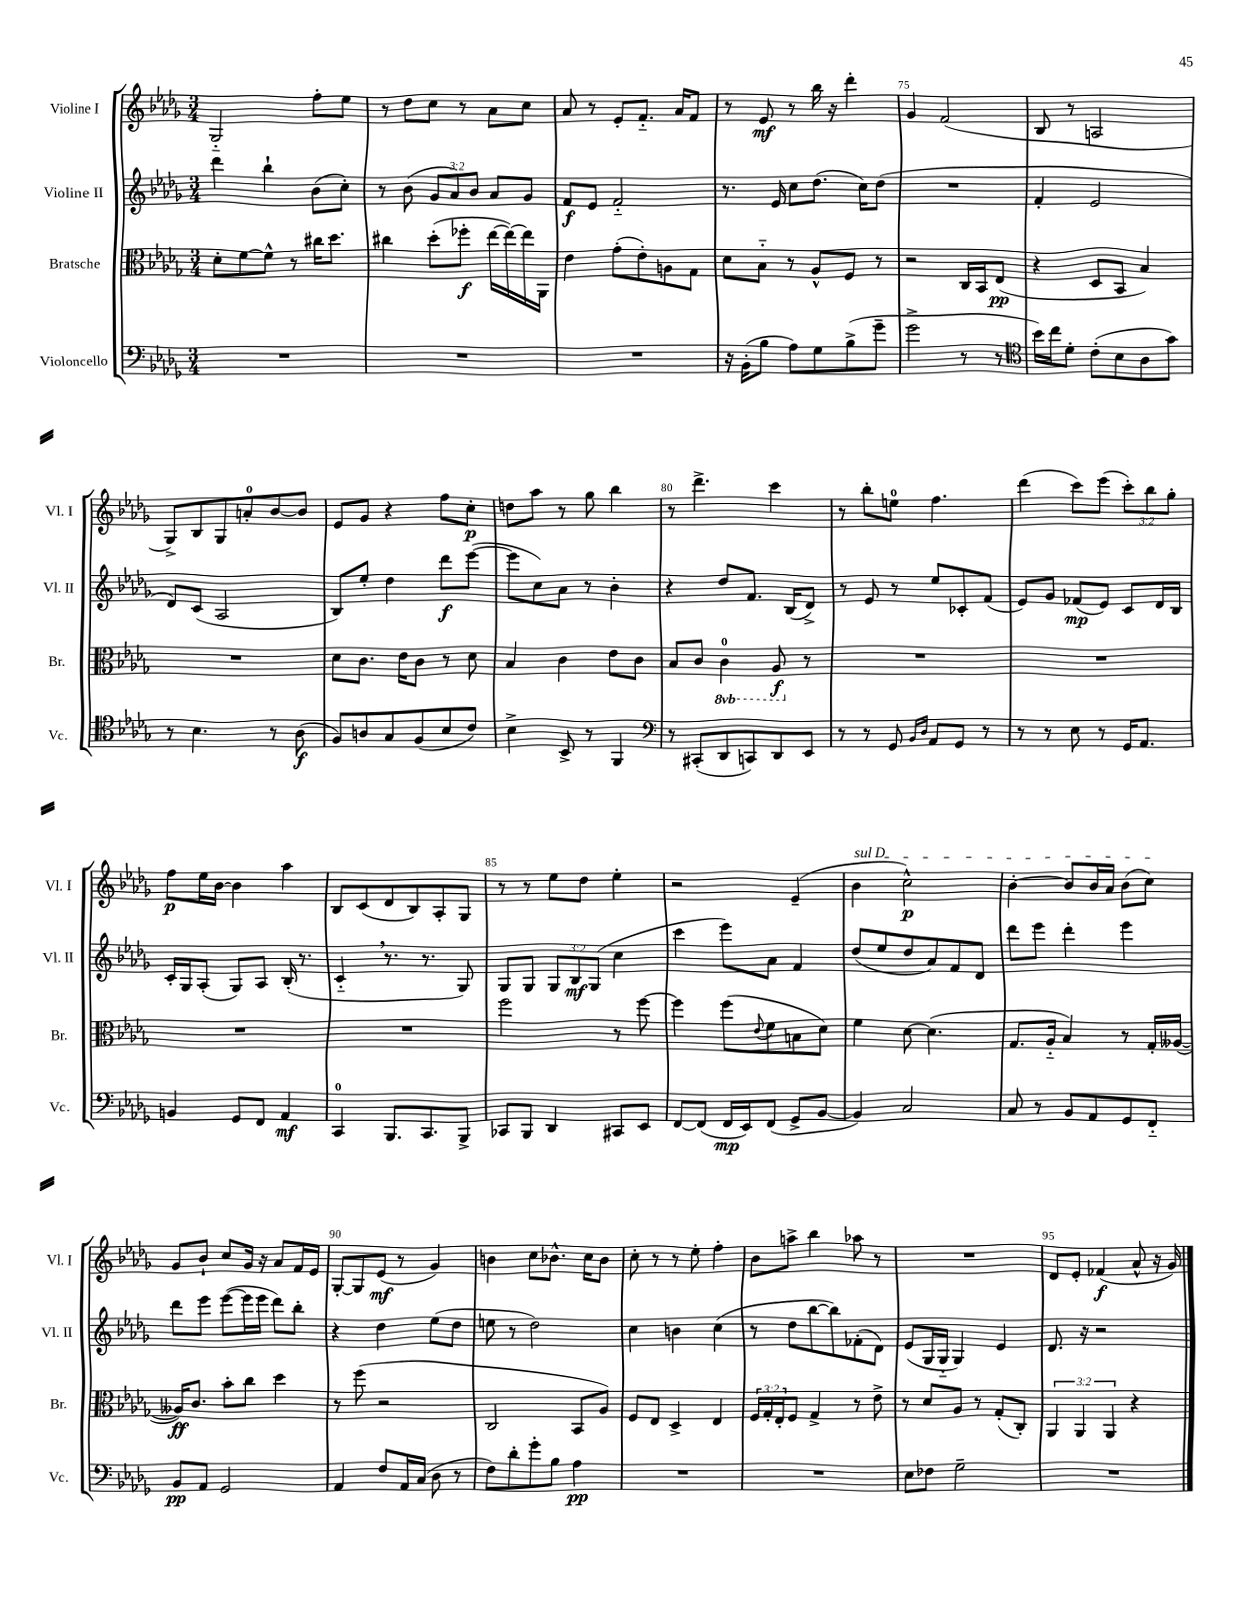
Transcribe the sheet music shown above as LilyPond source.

<<
\new StaffGroup <<
\new Staff = "s0" \with { instrumentName = "Violine I" shortInstrumentName = "Vl. I" } {
    \clef treble \key des \major \numericTimeSignature \time 3/4 \override Staff.TupletNumber.text = #tuplet-number::calc-fraction-text
    ges2-_ f''8-. ees''8 |
    r8 des''8 c''8 r8 aes'8 c''8 |
    aes'8 r8 ees'8-. f'8.-_ aes'16 f'8 |
    r8 ees'8\mf r8 bes''16 r16 des'''4-. |
    ges'4 f'2( |
    bes8 r8 a2 |
    ges8->) bes8 ges8 a'8-0-. bes'8~ bes'8 |
    ees'8 ges'8 r4 f''8 c''8-.\p |
    d''8 aes''8 r8 ges''8 bes''4 |
    r8 des'''4.-> c'''4 |
    r8 bes''8-. e''8-0 f''4. |
    des'''4( c'''8) ees'''8( \tuplet 3/2 { c'''8-.) bes''8 ges''8-. } |
    f''8\p ees''16 bes'16~ bes'4 aes''4 |
    bes8 c'8( des'8 bes8) aes8-. ges8 |
    r8 r8 ees''8 des''8 ees''4-. |
    r2 ees'4--( |
    \once \override TextSpanner.bound-details.left.text = \markup { \italic "sul D" } bes'4\startTextSpan c''2-^\p) |
    bes'4~-. bes'8 bes'16 aes'16 bes'8( c''8\stopTextSpan) |
    ges'8 bes'8-! c''8 ges'16 r16 aes'8 f'16 ees'16 |
    ges8~-. ges8 ees'8\mf( r8 ges'4) |
    b'4 c''8 bes'8.-^ c''16 bes'8 |
    c''8-. r8 r8 ees''8-. f''4-. |
    bes'8 a''8-> bes''4 aes''8 r8 |
    R2. |
    des'8 ees'8-. fes'4\f( aes'8-^ r16 ges'16) \bar "|." |
}
\new Staff = "s1" \with { instrumentName = "Violine II" shortInstrumentName = "Vl. II" } {
    \clef treble \key des \major \numericTimeSignature \time 3/4 \override Staff.TupletNumber.text = #tuplet-number::calc-fraction-text
    des'''4 bes''4-! bes'8( c''8-.) |
    r8 bes'8( \tuplet 3/2 { ges'8 aes'8) bes'8 } aes'8 ges'8 |
    f'8\f ees'8 f'2-_ |
    r8. ees'16 c''8 des''8.( c''16) des''8( |
    R2. |
    f'4-. ees'2 |
    des'8) c'8( aes2 |
    bes8) ees''8-. des''4 des'''8\f ees'''8~( |
    ees'''8 c''8) aes'8 r8 bes'4-. |
    r4 des''8 f'8. bes16( des'8->) |
    r8 ees'8 r8 ees''8 ces'8-. f'8( |
    ees'8) ges'8 fes'8\mp( ees'8) c'8 des'16 bes16 |
    c'16-. ges16 aes8-.( ges8) aes8 bes16-.( r8. |
    c'4-_ \breathe r8. r8. ges8) |
    ges8 ges8 \tuplet 3/2 { ges8 bes8\mf ges8( } c''4 |
    c'''4 ees'''8) aes'8 f'4 |
    des''8( ees''8 des''8 aes'8) f'8 des'8 |
    des'''8 ees'''8 des'''4-. ees'''4 |
    des'''8 ees'''8 ees'''8~( ees'''16 ees'''16 des'''8) bes''8-. |
    r4 des''4 ees''8( des''8 |
    e''8 r8 des''2) |
    c''4 b'4 c''4( |
    r8 des''8 bes''8~ bes''8) fes'8-.( des'8) |
    ees'8( ges16 ges16-_ ges4) ees'4 |
    des'8. r16 r2 \bar "|." |
}
\new Staff = "s2" \with { instrumentName = "Bratsche" shortInstrumentName = "Br." } {
    \clef alto \key des \major \numericTimeSignature \time 3/4 \override Staff.TupletNumber.text = #tuplet-number::calc-fraction-text \set Staff.ottavationMarkups = #ottavation-simple-ordinals
    des'8-. f'8~ f'8-^ r8 cis''16 des''8. |
    cis''4 des''8-.( fes''8-.\f ees''16~ ees''16~) ees''16 aes,16 |
    ees'4 ges'8-.( ees'8-.) a8 ges8 |
    des'8 bes8-_ r8 aes8-^ f8 r8 |
    r2 c16 bes,16 ees8\pp( |
    r4 des8 bes,8 bes4) |
    R2. |
    des'8 c'8. ees'16 c'8 r8 des'8 |
    bes4 c'4 ees'8 c'8 |
    bes8 c'8 \ottava #-1 c4-0 aes,8\f \ottava #0 r8 |
    R2. |
    R2. |
    R2. |
    R2. |
    f''2 r8 f''8~ |
    f''4 f''8( \appoggiatura { ees'8 } f'8 b8 des'8) |
    f'4 des'8~ des'4.( |
    ges8. aes16-_ bes4) r8 ges16-. aeses16~( |
    aeses16\ff) c'8. bes'8-. c''8 des''4 |
    r8 f''8( r2 |
    c2 bes,8 aes8) |
    f8 ees8 des4-> ees4 |
    \tuplet 3/2 { f16 ges16-. ees16-. } f8 ges4-> r8 ees'8-> |
    r8 des'8 aes8 r8 ges8-.( c8-.) |
    \tuplet 3/2 { aes,4 aes,4 aes,4 } r4 \bar "|." |
}
\new Staff = "s3" \with { instrumentName = "Violoncello" shortInstrumentName = "Vc." } {
    \clef bass \key des \major \numericTimeSignature \time 3/4
    R2. |
    R2. |
    R2. |
    r16 bes,16-.( bes8 aes8) ges8 bes8->( ges'8-- |
    ges'2-> r8 r8 |
    \clef tenor bes'16) c''16 des'8-. c'8-.( bes8 aes8 ges'8) |
    r8 bes4. r8 aes8\f( |
    f8) a8 ges8 f8( bes8 c'8) |
    bes4-> bes,8-> r8 f,4 |
    \clef bass r8 cis,8-.( des,8 c,8) des,8 ees,8 |
    r8 r8 ges,8 \grace { bes,16 des16 } aes,8 ges,8 r8 |
    r8 r8 ees8 r8 ges,16 aes,8. |
    b,4 ges,8 f,8 aes,4\mf |
    c,4-0 bes,,8. c,8. bes,,8-> |
    ces,8 bes,,8 des,4 cis,8 ees,8 |
    f,8~ f,8( f,16\mp ees,16) f,8( ges,8-> bes,8~ |
    bes,4) c2 |
    c8 r8 bes,8 aes,8 ges,8 f,8-_ |
    bes,8\pp aes,8 ges,2 |
    aes,4 f8 aes,16 c16( des8 r8 |
    f8) des'8-. ges'8-. bes8 aes4\pp |
    R2. |
    R2. |
    ees8 fes8 ges2-- |
    R2. \bar "|." |
}
>>
>>
\layout { \context { \Score currentBarNumber = #71 \override BarNumber.break-visibility = ##(#f #t #t) barNumberVisibility = #(every-nth-bar-number-visible 5) } }
